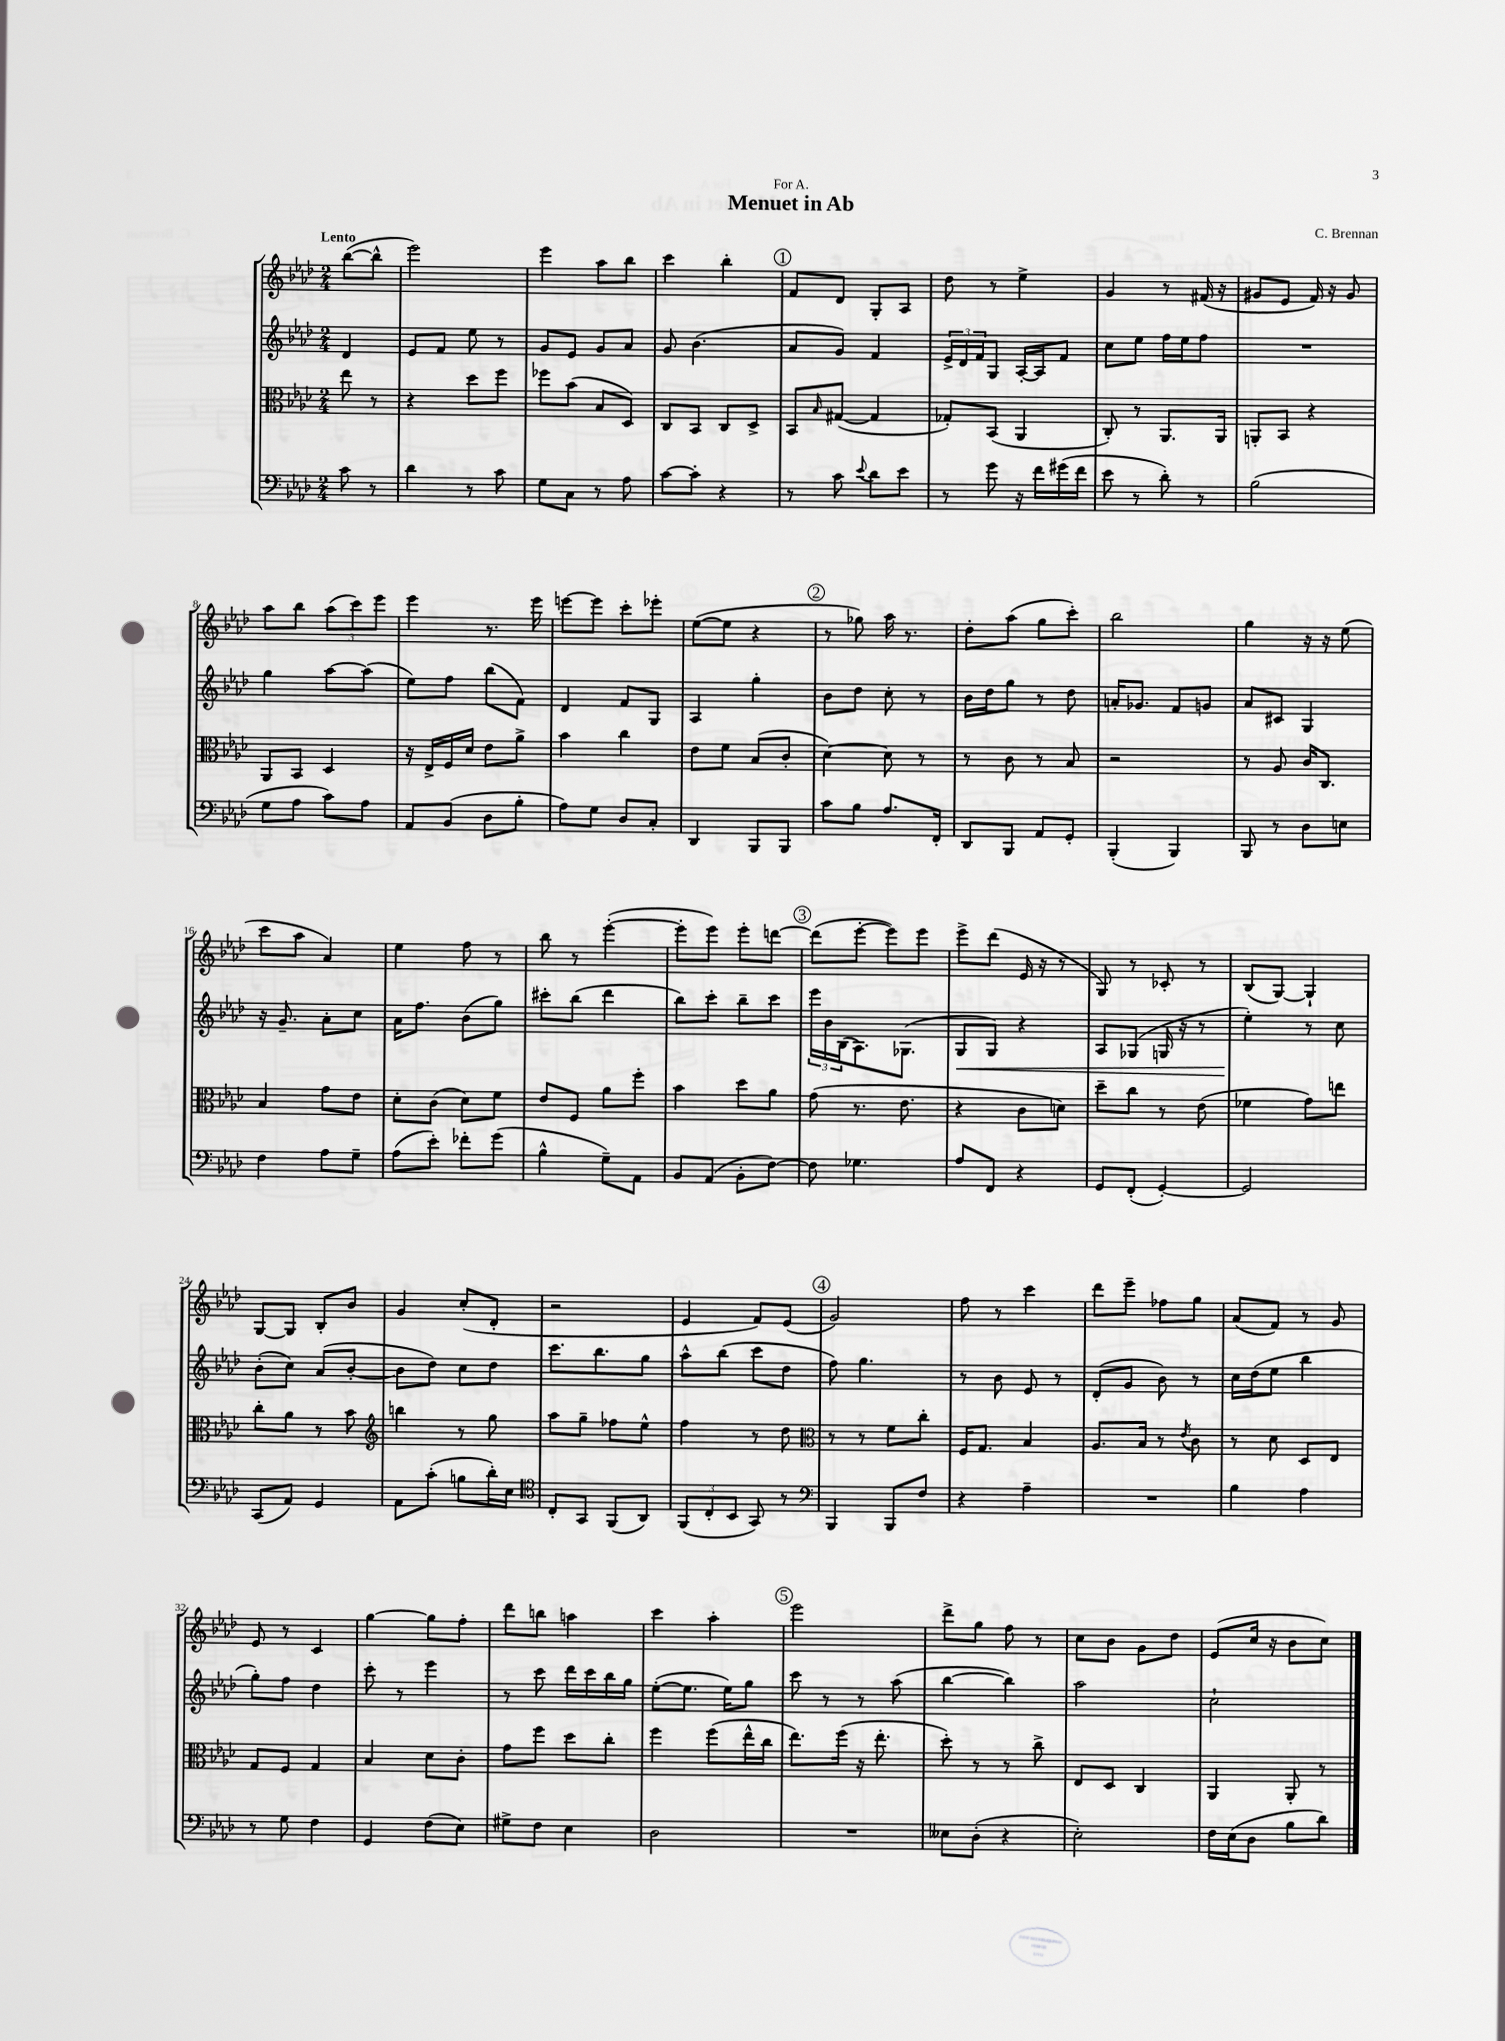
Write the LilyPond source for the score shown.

\header { title = "Menuet in Ab" composer = "C. Brennan" dedication = "For A." }
<<
\new StaffGroup <<
\new Staff = "s0" {
    \clef treble \key aes \major \numericTimeSignature \time 2/4 \partial 4 \tempo "Lento"
    bes''8~( bes''8-^ |
    ees'''2) |
    ees'''4 aes''8 bes''8 |
    c'''4 bes''4-. |
    \mark \markup { \circle "1" } f'8 des'8 g8-. aes8 |
    des''8 r8 ees''4-> |
    g'4 r8 fis'16( r16 |
    gis'8 ees'8 f'16) r16 gis'8 |
    aes''8 bes''8 \tuplet 3/2 { aes''8( c'''8) ees'''8 } |
    ees'''4 r8. ees'''16 |
    e'''8~ e'''8 c'''8-. ees'''8-. |
    ees''8~( ees''8 r4 |
    \mark \markup { \circle "2" } r8 ges''8) aes''16 r8. |
    des''8-. aes''8( g''8 c'''8-.) |
    bes''2 |
    g''4 r16 r16 ees''8( |
    c'''8 aes''8 aes'4) |
    ees''4 f''8 r8 |
    bes''8 r8 ees'''4~-.( |
    ees'''8-. ees'''8) ees'''8-. d'''8~ |
    \mark \markup { \circle "3" } d'''8( ees'''8~-. ees'''8) ees'''8 |
    ees'''8-> des'''8( ees'16 r16 r8 |
    g8) r8 ces'8-. r8 |
    bes8( g8~) g4-! |
    g8~ g8 bes8-. bes'8 |
    g'4 c''8-.( des'8-. |
    r2 |
    ees'4 f'8) ees'8( |
    \mark \markup { \circle "4" } g'2) |
    f''8 r8 c'''4 |
    des'''8 ees'''8-- fes''8 g''8 |
    aes'8( f'8) r8 g'8 |
    ees'8 r8 c'4 |
    g''4~ g''8 f''8-. |
    des'''8 b''8 a''4 |
    c'''4 aes''4-. |
    \mark \markup { \circle "5" } ees'''2 |
    des'''8-> g''8 f''8 r8 |
    c''8 bes'8 g'8 des''8 |
    ees'8( c''16 r16 bes'8 c''8) \bar "|." |
}
\new Staff = "s1" {
    \clef treble \key aes \major \numericTimeSignature \time 2/4 \partial 4
    des'4 |
    ees'8 f'8 ees''8 r8 |
    g'8 ees'8 g'8 aes'8 |
    g'8 bes'4.( |
    \mark \markup { \circle "1" } aes'8 g'8) f'4 |
    \tuplet 3/2 { ees'16-> des'16 f'16 } g8 aes16~-. aes16 f'8 |
    c''8 ees''8 f''16 ees''16 f''8 |
    R2 |
    g''4 aes''8~ aes''8( |
    ees''8) f''8 bes''8( f'8) |
    des'4 f'8 g8 |
    aes4 g''4-. |
    \mark \markup { \circle "2" } bes'8 des''8 c''8-. r8 |
    bes'16 des''16 g''8 r8 des''8 |
    a'16-. ges'8. f'8 g'8 |
    aes'8 cis'8 g4 |
    r16 g'8.-- aes'8-. c''8 |
    aes'16 f''8. bes'8( g''8) |
    cis'''8-. bes''8( des'''4 |
    bes''8) c'''8-. bes''8-- c'''8 |
    \mark \markup { \circle "3" } \tuplet 3/2 { ees'''16 bes'16 bes16( } aes8.) ges8.( |
    g8\< g8) r4 |
    aes8 ges8( g16 r16 r8 |
    ees''4-.\!) r8 c''8 |
    bes'8-.( c''8) aes'8( bes'8~-. |
    bes'8 des''8) c''8 des''8 |
    c'''8. bes''8. g''8 |
    aes''8-^ bes''8( c'''8 des''8 |
    \mark \markup { \circle "4" } f''8) g''4. |
    r8 bes'8 ees'8 r8 |
    des'8-.( g'8 bes'8) r8 |
    c''16 des''16( ees''8 bes''4 |
    g''8-.) f''8 des''4 |
    c'''8-. r8 ees'''4 |
    r8 c'''8 des'''16 c'''16 bes''16 g''16 |
    ees''8~-.( ees''8. ees''16) g''8 |
    \mark \markup { \circle "5" } c'''8 r8 r8 aes''8( |
    bes''4~ bes''4) |
    aes''2 |
    c''2-! \bar "|." |
}
\new Staff = "s2" {
    \clef alto \key aes \major \numericTimeSignature \time 2/4 \partial 4
    ees''8 r8 |
    r4 des''8 f''8 |
    fes''8 bes'8( bes8 des8) |
    c8 bes,8 c8 des8-> |
    \mark \markup { \circle "1" } bes,8 \grace { bes16 } gis8~( gis4 |
    ges8-.) bes,8( aes,4 |
    c8-.) r8 aes,8. aes,16 |
    a,8-. bes,8 r4 |
    aes,8 bes,8 des4 |
    r16 ees16-> f16 des'16 ees'8 aes'8-> |
    bes'4 c''4 |
    ees'8 f'8 bes8( c'8-. |
    \mark \markup { \circle "2" } des'4~) des'8 r8 |
    r8 c'8 r8 bes8 |
    r2 |
    r8 aes8 c'16 c8. |
    bes4 g'8 ees'8 |
    des'8-. c'8( des'8) f'8 |
    ees'8 f8 aes'8 f''8-. |
    bes'4 des''8 aes'8 |
    \mark \markup { \circle "3" } g'8( r8. ees'8. |
    r4 c'8 d'8) |
    des''8-- c''8 r8 ees'8( |
    fes'4 g'8) e''8 |
    c''8-. aes'8 r8 bes'8 |
    \clef treble b''4 r8 g''8 |
    aes''8 g''8-- fes''8 ees''8-^ |
    f''4 r8 des''8 |
    \mark \markup { \circle "4" } \clef alto r8 r8 f'8 c''8-. |
    f16 g8. bes4 |
    aes8. bes16 r8 \acciaccatura { ees'8 } c'8 |
    r8 des'8 des8 ees8 |
    g8 f8 g4 |
    bes4 des'8 c'8-. |
    g'8 f''8 des''8 c''8-. |
    f''4 f''8( ees''16-^ c''16 |
    \mark \markup { \circle "5" } ees''8.) f''16( r16 ees''8.-. |
    des''8-.) r8 r8 c''8-> |
    ees8 des8 c4 |
    aes,4 aes,8-. r8 \bar "|." |
}
\new Staff = "s3" {
    \clef bass \key aes \major \numericTimeSignature \time 2/4 \partial 4
    c'8 r8 |
    des'4 r8 c'8 |
    g8 c8 r8 aes8 |
    c'8~ c'8-. r4 |
    \mark \markup { \circle "1" } r8 c'8 \appoggiatura { ees'8 } des'8 ees'8 |
    r8 g'8 r16 f'16 gis'16( f'16 |
    ees'8 r8 des'8-.) r8 |
    bes2( |
    g8 aes8 c'8) aes8 |
    aes,8 bes,8( des8 bes8-. |
    aes8) g8 des8 c8-. |
    des,4 bes,,8 bes,,8 |
    \mark \markup { \circle "2" } c'8 bes8 aes8. f,16-. |
    des,8 bes,,8 aes,8 g,8-. |
    bes,,4-.( bes,,4) |
    bes,,8 r8 des8 e8 |
    f4 aes8 g8-- |
    aes8( ees'8-.) fes'8-. g'8( |
    bes4-^ g8--) aes,8 |
    bes,8 aes,8( bes,8-. f8~) |
    \mark \markup { \circle "3" } f8 ges4. |
    aes8 f,8 r4 |
    g,8 f,8-.( g,4~-.) |
    g,2 |
    c,8( aes,8) g,4 |
    aes,8 c'8-.( b8 des'16-.) ees16 |
    \clef tenor c8-. g,8 f,8( aes,8) |
    \tuplet 3/2 { f,8( c8-. bes,8 } g,8) r8 |
    \mark \markup { \circle "4" } \clef bass bes,,4 bes,,8 f8 |
    r4 aes4-- |
    R2 |
    bes4 aes4 |
    r8 g8 f4 |
    g,4 f8( ees8) |
    gis8-> f8 ees4 |
    des2 |
    \mark \markup { \circle "5" } R2 |
    eeses8 des8-.( r4 |
    ees2-.) |
    f16 ees16( des8 bes8 des'8) \bar "|." |
}
>>
>>
